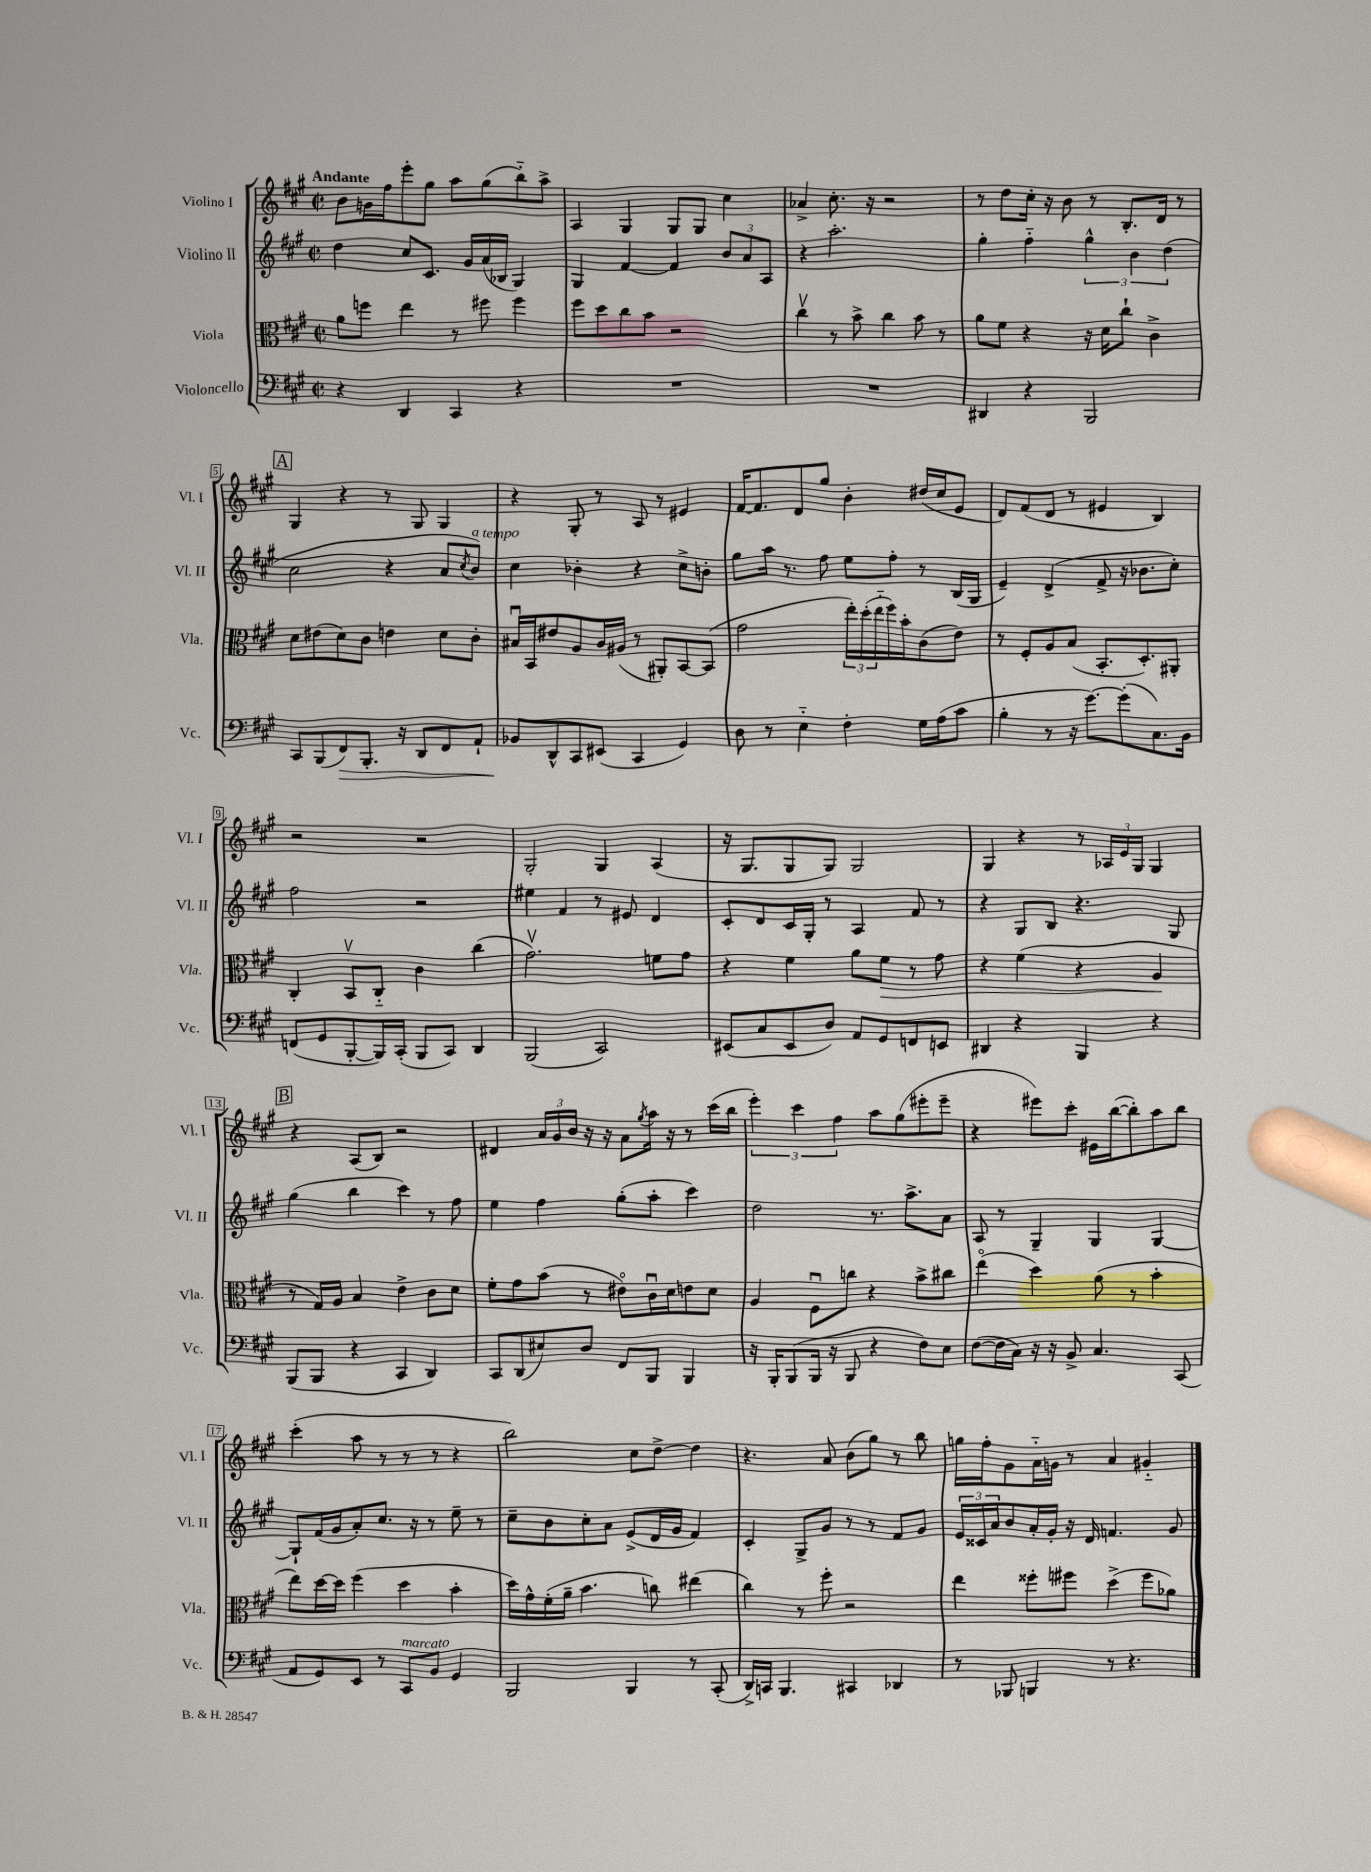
<<
\new StaffGroup <<
\new Staff = "s0" \with { instrumentName = "Violino I" shortInstrumentName = "Vl. I" } {
    \clef treble \key a \major \defaultTimeSignature \time 2/2 \tempo "Andante"
    b'8 g'16 fis''16 e'''8-. gis''8 a''8 gis''8( b''8-_) a''8-> |
    a4 gis4 gis8 gis8 cis''4 |
    aes'4-> cis''8.-. r16 r2 |
    r8 d''8 cis''16-. r16 b'8 r8 b8.-. d'16 r8 |
    \mark \markup { \box "A" } gis4 r4 r8 gis8 gis4 |
    r4 gis8-. r8 a8 r8 eis'4 |
    fis'16~ fis'8. d'8 gis''8 b'4-. dis''16( cis''16 e'8 |
    d'8) fis'8( d'8 r8 eis'4 b4) |
    r2 r2 |
    gis2-. gis4 a4( |
    r16 gis8. gis8 gis8) gis2 |
    gis4 r4 r8 \tuplet 3/2 { aes16 e'16 gis16 } gis4 |
    \mark \markup { \box "B" } r4 a8( b8) r2 |
    dis'4 \tuplet 3/2 { a'16 gis'16 b'16 } r16 r16 a'8 \acciaccatura { gis''8 } a''16 r16 r8 cis'''16( b''16 |
    \tuplet 3/2 { e'''4-.) cis'''4 fis''4 } a''8 gis''8( eis'''8-. eis'''8-- |
    r4 eis'''8) cis'''8-. eis'16 b''16~( b''8-.) a''8 b''8 |
    cis'''4-.( a''8 r8 r8 r8 r4 |
    b''2) cis''8 d''8~-> d''4 |
    r4. a'8 b'8( gis''8) r8 b''8 |
    g''16 fis''16-. gis'8 a'16-_ g'16 r8 a'4 gis'4-_ \bar "|." |
}
\new Staff = "s1" \with { instrumentName = "Violino II" shortInstrumentName = "Vl. II" } {
    \clef treble \key a \major \defaultTimeSignature \time 2/2
    d''4 cis''8 cis'8. gis'16 a'16( bes16 gis4) |
    gis4 fis'4~ fis'4 \tuplet 3/2 { b'8 a'8 a8 } |
    r4 a''2.-. |
    gis''4-. fis''4-_ \tuplet 3/2 { gis''4-^ b'4 d''4( } |
    \mark \markup { \box "A" } cis''2 r4 a'8 \acciaccatura { cis''8 } b'8^\markup { \italic "a tempo" }) |
    cis''4 bes'4-. r4 cis''8-> b'8-. |
    gis''8 a''16 r8. fis''8 e''8 fis''8-. r8 b16( gis16 |
    e'4--) d'4->( fis'8-> r16 bes'8. cis''8-.) |
    fis''2 r2 |
    eis''4 fis'4 r8 eis'8 d'4 |
    cis'8-. d'8 cis'16 gis16-. r8 a4 fis'8 r8 |
    r4 gis8 b8 r4. gis8 |
    \mark \markup { \box "B" } gis''4( b''4 cis'''4) r8 fis''8 |
    e''4 fis''4 gis''8-.( a''8-. cis'''4) |
    d''2 r8. a''8.-> a'8 |
    a8 r8 gis4-- gis4 gis4~ |
    gis8-! fis'16( gis'16 a'8-.) cis''8. r16 r8 e''8-- r8 |
    cis''8-- b'8 cis''8-. a'8 e'8->( d'16 gis'16 fis'4) |
    cis'4-. gis8-> gis'8 r8 r8 fis'8 gis'8 |
    \tuplet 3/2 { e'16 cisis'16 a'16 } b'8 a'16-. gis'16-. r16 d'16 f'4. gis'8 \bar "|." |
}
\new Staff = "s2" \with { instrumentName = "Viola" shortInstrumentName = "Vla." } {
    \clef alto \key a \major \defaultTimeSignature \time 2/2
    a'8 f''8 e''4 r8 fis''8 fis''4 |
    fis''8 d''8 cis''8 b'8 r2 |
    cis''4\upbow r8 b'8-> cis''4 b'8 r8 |
    a'8 fis'8 r4 r16 d'16 cis''8-! cis'4-> |
    \mark \markup { \box "A" } d'8 eis'8( d'8) cis'8 e'4 d'8 cis'8-. |
    bis16\downbow b,16 eis'8 a8 cis'16 ais16( r8 ais,8-.) b,8~ b,8( |
    gis'2 \tuplet 3/2 { e''16-.) d''16-.( e''16-_ } fis''16) b'16-. cis'8( e'8) |
    r8 fis8-. a8 b8( b,8.-. d8.-.) ais,8-. |
    cis4-. b,8\upbow cis8-_ cis'4 cis''4( |
    gis'2.\upbow) f'8 gis'8 |
    r4 fis'4 a'8 fis'8\> r8 gis'8 |
    r4 fis'4( r4 a4\! |
    \mark \markup { \box "B" } r8 gis16) a16 b4 e'4-> cis'8 d'8 |
    fis'8-. gis'8 b'8( r8 eis'8\flageolet) cis'16\downbow d'16 e'8 d'8 |
    a4 fis8\downbow c''8 r4 b'8-> cis''8 |
    e''4\flageolet( d''4) a'8( r8 b'4-. |
    e''8) d''16~ d''16 fis''4( d''4 b'4-. |
    d''16) gis'16-^ fis'16-.( a'16-- b'4. c''8) eis''4( |
    cis''4) r8 fis''8-. r2 |
    e''4 fisis''8-. fis''8 d''4->( fis''8 aes'8) \bar "|." |
}
\new Staff = "s3" \with { instrumentName = "Violoncello" shortInstrumentName = "Vc." } {
    \clef bass \key a \major \defaultTimeSignature \time 2/2
    r4 d,4 cis,4 r4 |
    R1 |
    R1 |
    dis,4 r4 b,,2 |
    \mark \markup { \box "A" } cis,8 b,,8( fis,8\>) b,,8.-. r16 d,8 fis,8 a,8-! |
    bes,8\! d,8-^ cis,8 eis,8( cis,4 gis,4) |
    d8 r8 e4-_ fis4-. gis16 a16( cis'8 |
    b4-. r8 r16 gis'8.~) gis'8-.( cis8.) b,16 |
    f,8( gis,8 b,,8~-. b,,16) cis,16-.( b,,8 cis,8) d,4 |
    b,,2( cis,2) |
    eis,8( cis8 eis,8 d8) a,8 gis,8 f,8 e,8 |
    dis,4 r4 b,,4 r4 |
    \mark \markup { \box "B" } b,,8( b,,8 r4 cis,4 d,4) |
    cis,8 d,8( eis8) d8 fis,8 b,,8 b,,4 |
    r16 b,,16-. b,,8( b,,16 r16 b,,8 r4 fis8) e8 |
    fis8~( fis16 cis16) r16 r16 b,8-> cis4. cis,8( |
    a,8 gis,8) e,8 r8 cis,8^\markup { \italic "marcato" } b,8 gis,4 |
    b,,2 b,,4 r8 cis,8-.( |
    d,16->) c,16 b,,4. cis,4 des,4 |
    r8 bes,,8 b,,4 r8 r4. \bar "|." |
}
>>
>>
\layout { \context { \Score \override BarNumber.stencil = #(make-stencil-boxer 0.1 0.3 ly:text-interface::print) } }
